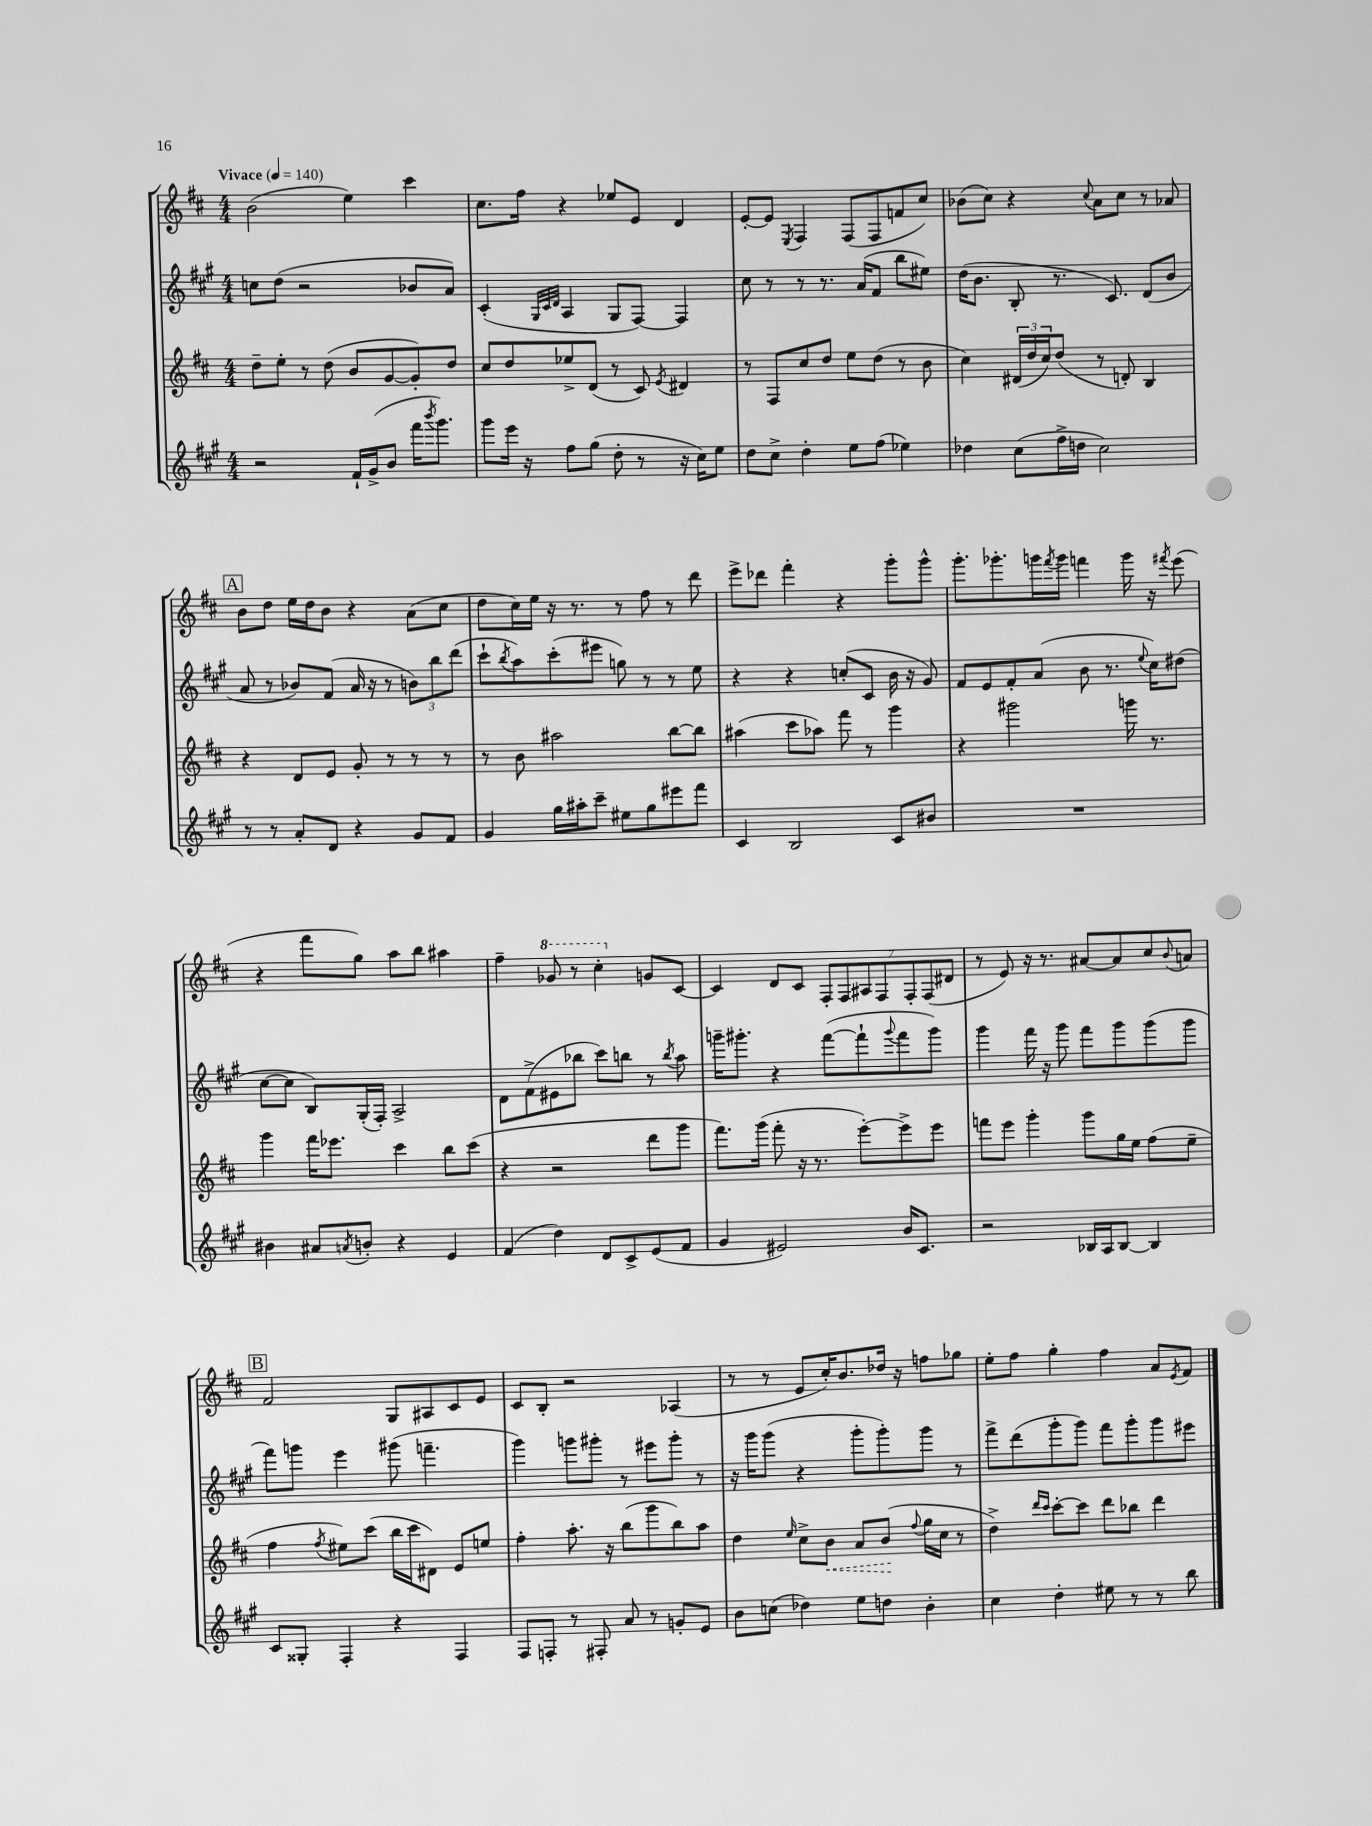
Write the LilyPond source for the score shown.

<<
\new StaffGroup <<
\new Staff = "s0" {
    \clef treble \key d \major \numericTimeSignature \time 4/4 \tempo "Vivace" 4 = 140
    b'2( e''4) cis'''4 |
    cis''8. fis''16 r4 ees''8 e'8 d'4 |
    e'8~-. e'8 \acciaccatura { e8 } fis4 fis8( fis8 f'8 cis''8) |
    bes'8( cis''8) r4 \appoggiatura { cis''8 } a'8 cis''8 r8 aes'8 |
    \mark \markup { \box "A" } b'8 d''8 e''16 d''16 b'8 r4 a'8( cis''8 |
    d''8 cis''16) e''16 r16 r8. r8 fis''8 r8 d'''8 |
    e'''8-> des'''8 fis'''4-. r4 g'''8-. g'''8-^ |
    g'''8.-. ges'''8.-. g'''16 \acciaccatura { fis'''8 } g'''16 f'''4 g'''16 r16 \acciaccatura { fis'''8 } e'''8( |
    r4 fis'''8 g''8) a''8 b''8 ais''4 |
    fis''4-- \ottava #1 ges''8 r8 cis'''4-. \ottava #0 g'!8 cis'8~ |
    cis'4 d'8 cis'8 \tuplet 7/4 { fis8-. fis8 ais8 fis8 fis8-. fis8( dis'8 } |
    r8 e'8) r16 r8. ais'8~ ais'8 cis''8 \appoggiatura { b'8 } a'8 |
    \mark \markup { \box "B" } fis'2 g8 ais8 cis'8 e'8 |
    cis'8 b8-. r2 aes4( |
    r8 r8 e'8 cis''16-.) b'8. des''16 r16 f''8 ges''8 |
    e''8-. fis''8 g''4-. fis''4 a'8 \acciaccatura { e'8 } fis'8 \bar "|." |
}
\new Staff = "s1" {
    \clef treble \key a \major \numericTimeSignature \time 4/4
    c''8 d''8( r2 bes'8 a'8) |
    cis'4-.( \grace { gis32 cis'32 d'32 } a4 gis8 fis8~) fis4 |
    cis''8 r8 r8 r8. a'16( fis'8 b''8 eis''8) |
    d''16( b'8. b8-. r8. cis'8.) d'8( b'8 |
    \mark \markup { \box "A" } a'8 r8 bes'8) fis'8( a'16 r16 r8 \tuplet 3/2 { b'8) b''8 d'''8( } |
    cis'''8-! \acciaccatura { b''8 } a''8) cis'''8-.( eis'''8 g''8) r8 r8 e''8 |
    r4 r4 c''8-.( cis'8 b'16 r16 gis'8) |
    fis'8 e'8 fis'8-. a'8( b'8 r8. \appoggiatura { e''8 } cis''16) dis''8( |
    cis''8~ cis''8 b8) gis16-.( fis16-.) a2-> |
    d'8 fis'8->( eis'8 bes''8 cis'''8) b''8 r8 \acciaccatura { b''8 } a''8 |
    g'''16-- gis'''8.-. r4 fis'''8~( fis'''8-! \appoggiatura { gis'''8 } fis'''8 gis'''8) |
    gis'''4 fis'''16 r16 gis'''8 fis'''8 gis'''8 gis'''8( gis'''8 |
    \mark \markup { \box "B" } fis'''8) g'''8 e'''4 gis'''8( f'''4.-- |
    gis'''4) g'''8 gis'''8-. r8 eis'''8 gis'''8-. r8 |
    r16 gis'''16 gis'''8( r4 gis'''8-. gis'''8-.) gis'''8 r8 |
    fis'''8-> d'''8( gis'''8-. gis'''8) fis'''8 gis'''8-. gis'''8 eis'''8 \bar "|." |
}
\new Staff = "s2" {
    \clef treble \key d \major \numericTimeSignature \time 4/4
    d''8-- e''8-. r8 d''8( b'8 g'8~ g'8-.) d''8 |
    cis''8 d''8 ees''8-> d'8( r8 cis'8) \acciaccatura { e'8 } dis'4 |
    r8 fis8 cis''8 d''8 e''8 d''8( r8 b'8 |
    cis''4) \tuplet 3/2 { dis'16( d''16 cis''16) } d''8( r8 d'8-.) b4 |
    \mark \markup { \box "A" } r4 d'8 e'8 g'8-. r8 r8 r8 |
    r8 b'8 ais''2 b''8~ b''8 |
    ais''4( cis'''8 aes''8) fis'''8 r8 g'''4 |
    r4 gis'''2 g'''16 r8. |
    g'''4 fis'''16 ees'''8. cis'''4 b''8 cis'''8( |
    r4 r2 d'''8 g'''8 |
    fis'''8.) g'''16( fis'''8-. r16 r8. e'''8~-.) e'''8-> e'''8 |
    f'''8 e'''8 g'''4-. g'''8 g''16 e''16 fis''8( e''8-- |
    \mark \markup { \box "B" } fis''4 \acciaccatura { fis''8 } eis''8) cis'''8( b''16 cis'''16 dis'8) e'8 e''8 |
    fis''4-. a''8.-. r16 b''8( g'''8 b''8) a''8 |
    d''4 \grace { e''16 } cis''8-> \once \override Hairpin.style = #'dashed-line b'8\< a'8 b'8\!( \appoggiatura { fis''8 } g''16 cis''16 r8 |
    d''4->) \grace { d'''16 cis'''16 } cis'''8~-. cis'''8 d'''8 bes''8 d'''4 \bar "|." |
}
\new Staff = "s3" {
    \clef treble \key a \major \numericTimeSignature \time 4/4
    r2 fis'16-! gis'16->( b'8 fis'''16 \acciaccatura { b'''8 } gis'''8.) |
    gis'''8 e'''16 r16 fis''8 gis''8( d''8-. r8 r16 cis''16) e''8 |
    d''8 cis''8-> d''4-. e''8 fis''8( ees''4) |
    des''4 cis''8( fis''16-> d''16 cis''2) |
    \mark \markup { \box "A" } r8 r8 a'8-. d'8 r4 gis'8 fis'8 |
    gis'4 gis''16 ais''16-. cis'''8-- eis''8 gis''8 eis'''8 fis'''8 |
    cis'4 b2 cis'8 bis'8 |
    R1 |
    bis'4 ais'8 \acciaccatura { a'8 } b'8-. r4 e'4 |
    fis'4( d''4) d'8 cis'8-> e'8( fis'8 |
    gis'4 eis'2) b'16 cis'8. |
    r2 bes16 a16 bes8~ bes4 |
    \mark \markup { \box "B" } cis'8 gisis8-. fis4-. r4 fis4 |
    fis8 f8-. r8 fis8-. a'8 r8 g'8-. e'8 |
    b'8 c''8( des''4) e''8 d''8 b'4-. |
    cis''4 d''4-. eis''8 r8 r8 b''8 \bar "|." |
}
>>
>>
\layout { \context { \Score \remove "Bar_number_engraver" } }
